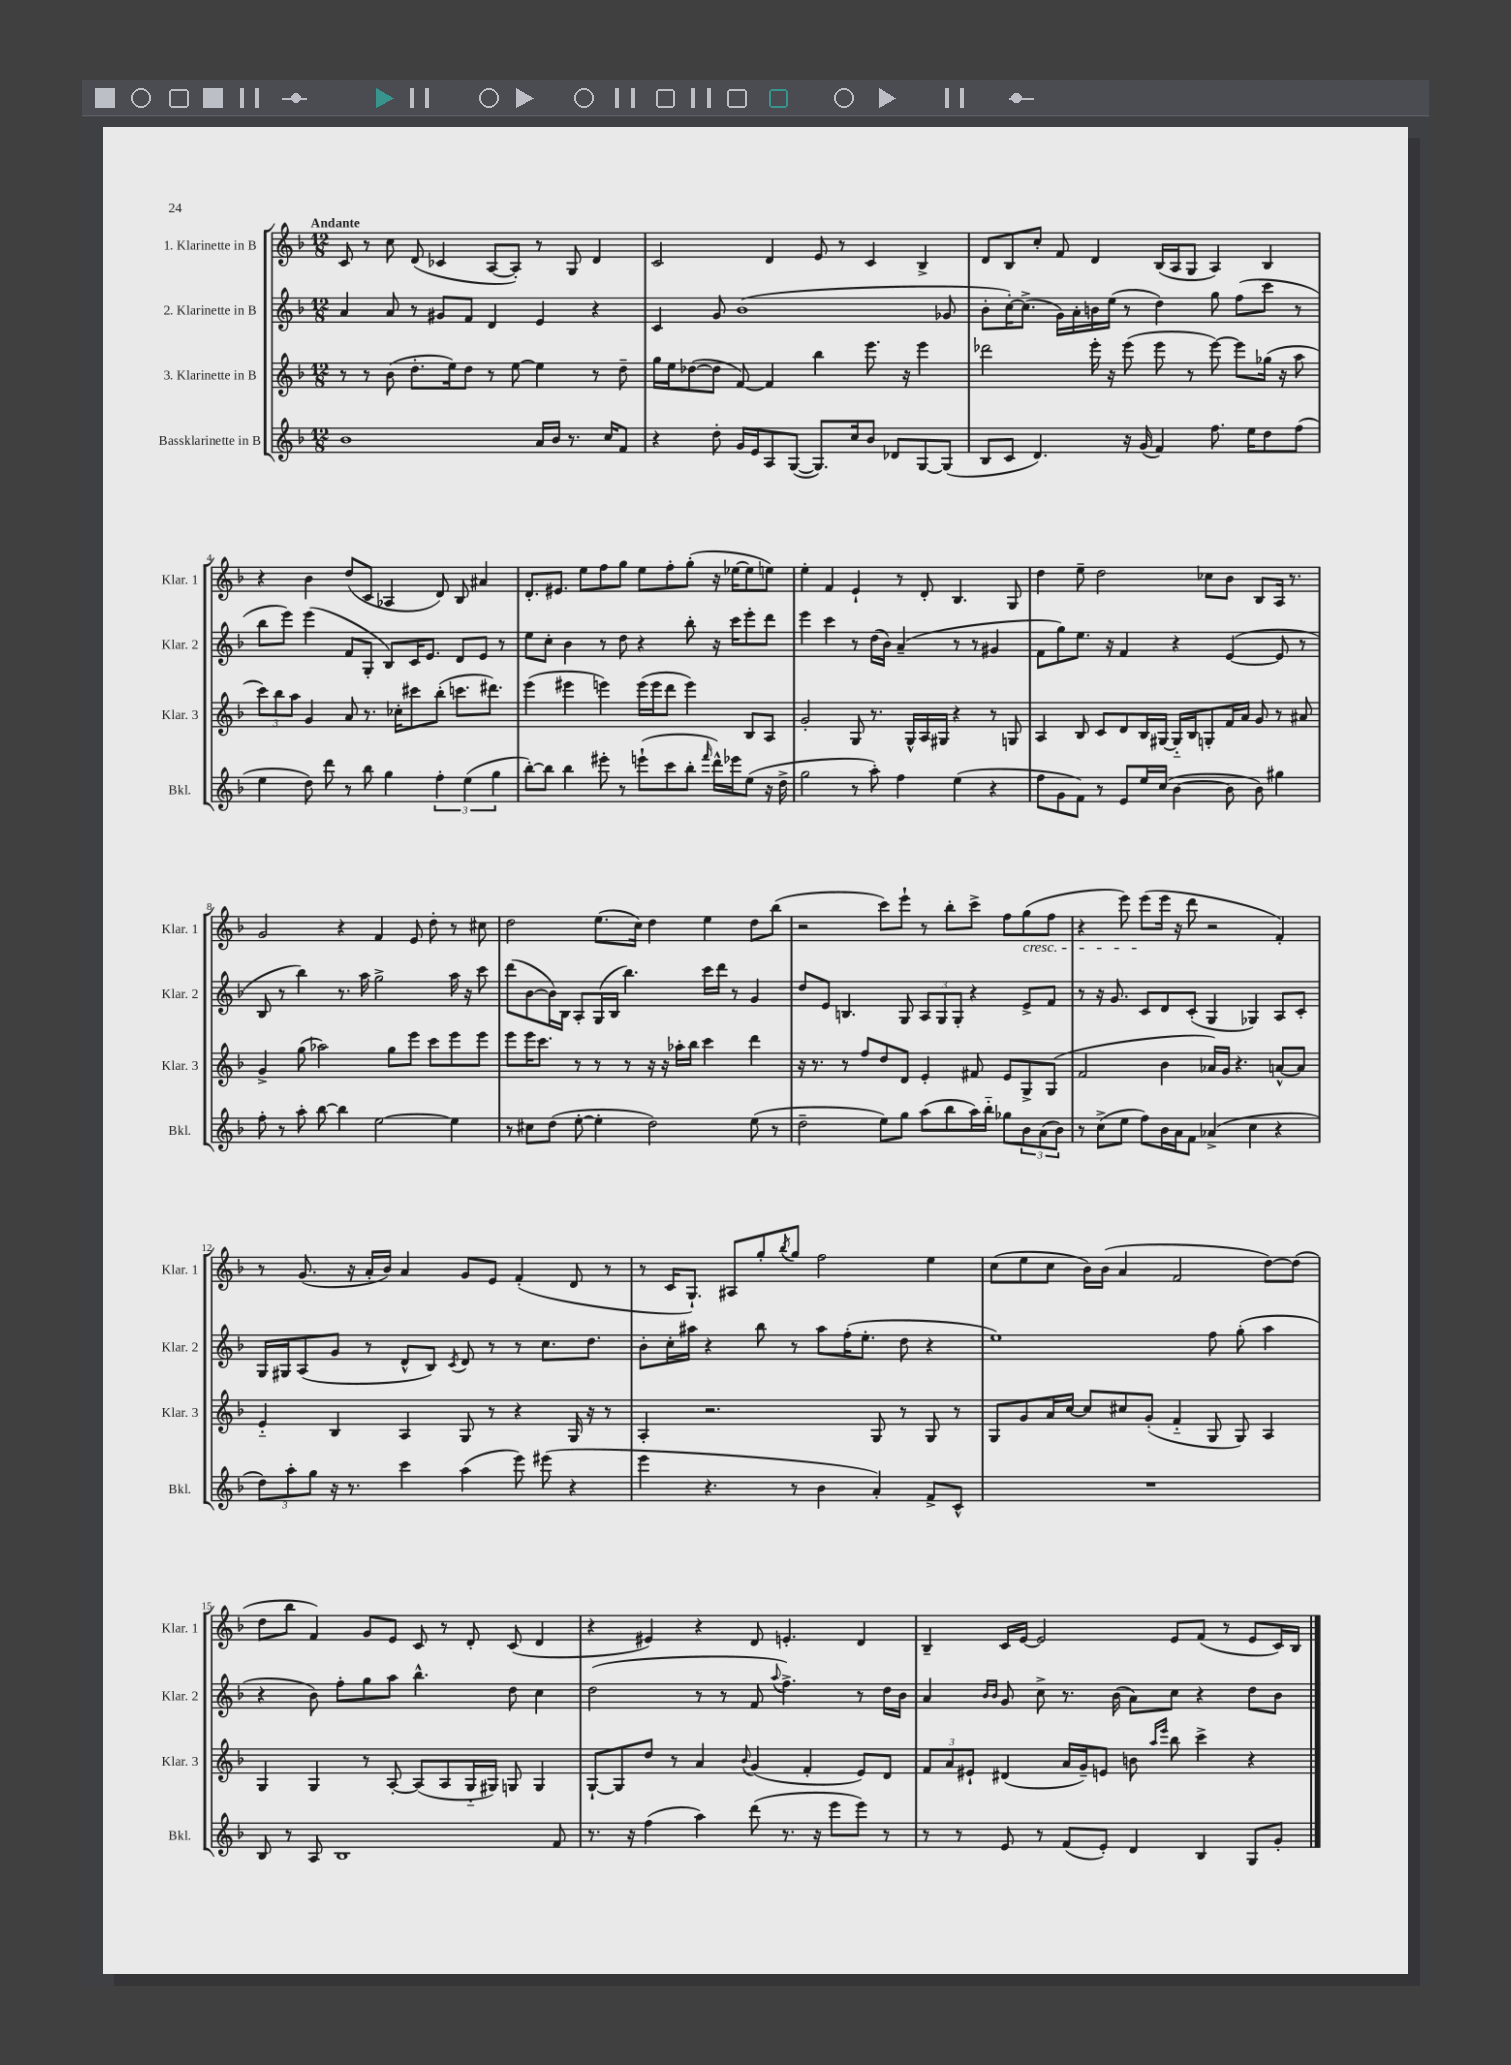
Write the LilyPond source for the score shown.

<<
\new StaffGroup <<
\new Staff = "s0" \with { instrumentName = "1. Klarinette in B" shortInstrumentName = "Klar. 1" } {
    \clef treble \key f \major \numericTimeSignature \time 12/8 \tempo "Andante"
    c'8 r8 c''8 d'8( ces'4 a8~ a8-.) r8 g8 d'4 |
    c'2 d'4 e'8 r8 c'4 bes4-> |
    d'8 bes8 c''8-. f'8 d'4 bes16( a16 g8 a4) bes4 |
    r4 bes'4 d''8( c'8 aes4 d'8) bes8 ais'4 |
    d'8.-. eis'8. e''8 f''8 g''8 e''8 f''8-. g''8-.( r16 ees''16~ ees''8 e''8) |
    e''4-. f'4 e'4-! r8 d'8-. bes4. g8 |
    d''4 e''8-- d''2 ces''8 bes'8 bes8 a16 r8. |
    g'2 r4 f'4 e'8 d''8-. r8 cis''8 |
    d''2 e''8.( c''16) d''4 e''4 d''8 bes''8( |
    r2 c'''8) e'''8-! r8 bes''8-. c'''8-> f''8 g''8\cresc( f''8 |
    r4 e'''8) e'''8\!( e'''16 r16 d'''8 r2 f'4-.) |
    r8 g'8.( r16 a'16-. bes'16) a'4 g'8 e'8 f'4-.( d'8 r8 |
    r8 c'16 g8.-!) ais8 g''8-. \acciaccatura { bes''8 } g''8 f''2 e''4 |
    c''8( e''8 c''8 bes'16) bes'16( a'4 f'2 d''8~) d''8( |
    d''8 bes''8 f'4) g'8 e'8 c'8 r8 d'8-. c'8( d'4 |
    r4 eis'4) r4 d'8 e'4.-. d'4 |
    bes4-- c'16 e'16~ e'2 e'8 f'8( r8 e'8 c'16) bes16 \bar "|." |
}
\new Staff = "s1" \with { instrumentName = "2. Klarinette in B" shortInstrumentName = "Klar. 2" } {
    \clef treble \key f \major \numericTimeSignature \time 12/8
    a'4 a'8 r8 gis'8 f'8 d'4 e'4 r4 |
    c'4 g'8 bes'1( ges'8 |
    bes'8-. c''16~-.) c''8.->( g'16) a'16-. b'16 e''16( r8 d''4) g''8 f''8( c'''8 r8 |
    bes''8 e'''8) e'''4( f'8 g8-. bes8) c'16 e'8. d'8 e'8 r8 |
    e''8 c''8-. bes'4 r8 d''8 r4 bes''8-. r16 c'''16 e'''8-. d'''8 |
    e'''4 c'''4 r8 d''16( bes'16) a'4--( r8 r8 gis'4 |
    f'8 g''8) e''8. r16 f'4 r4 e'4~( e'8 r8 |
    bes8 r8 bes''4) r8. a''16 g''2-> a''16 r16 c'''8 |
    d'''8( bes'8~ bes'16) bes16 a8-. g16( bes16 bes''4.) c'''16 d'''16 r8 g'4 |
    d''8 e'8 b4. g8 \tuplet 3/2 { a8 g8 g8-. } r4 e'8-> f'8 |
    r8 r16 g'8. c'8 d'8 c'8-.( g4 ges4) a8 c'8-. |
    g16 gis16 a8( g'8 r8 d'8-^ bes8) \acciaccatura { c'8 } d'8 r8 r8 c''8. d''8. |
    bes'8-. c''16-. ais''16 r4 bes''8 r8 ais''8 f''16-.( e''8.-. d''8 r4 |
    e''1) f''8 g''8-.( a''4 |
    r4 bes'8) f''8-. g''8 a''8 bes''4.-^ d''8 c''4 |
    d''2( r8 r8 f'8 \appoggiatura { a''8 } f''4.->) r8 d''16 bes'16 |
    a'4 \grace { bes'16 bes'16 } g'8 c''8-> r8. bes'16( a'8) c''8 r4 d''8 bes'8 \bar "|." |
}
\new Staff = "s2" \with { instrumentName = "3. Klarinette in B" shortInstrumentName = "Klar. 3" } {
    \clef treble \key f \major \numericTimeSignature \time 12/8
    r8 r8 bes'8( d''8.-. e''16) d''8 r8 e''8~ e''4 r8 d''8-- |
    g''16 e''16 des''8~( des''8 f'8~) f'4 bes''4 e'''8. r16 e'''4 |
    des'''2 e'''16-. r16 e'''8( e'''8 r8 e'''8~) e'''8 ges''16( r16 a''8 |
    \tuplet 3/2 { c'''8) bes''8 a''8 } g'4 a'8 r8. ces''16-. cis'''8 bes''8-.( c'''8. dis'''8.) |
    e'''4( eis'''4 e'''4) e'''16( e'''16 d'''8 e'''4) bes8 a8 |
    g'2-. g8 r8. g16-^ a16 gis16 r4 r8 g8 |
    a4 bes8 c'8 d'8 bes16 gis16~ gis16-_ bes16 g8-. f'16 a'16 g'8 r8 ais'8 |
    g'4-> g''8( aes''2) g''8 e'''8 c'''8 e'''8 e'''8 |
    e'''8 e'''16 c'''8. r8 r8 r8 r16 r16 aes''16-. bes''16 c'''4 d'''4 |
    r16 r8. r8 f''8 d''8 d'8 e'4-. fis'8 e'8 g8-> g8( |
    f'2 bes'4 aes'16) g'16 r4. a'8~-^ a'8 |
    e'4-_ bes4 a4 g8 r8 r4 g16 r16 r8 |
    a4-. r2. g8 r8 g8 r8 |
    g8 g'8 a'16 c''16~ c''8 cis''8 g'8-.( f'4-_ g8 g8) a4 |
    g4 g4 r8 a8~-. a8( a8 g16-_ gis16) g8 g4 |
    g8~-! g8 d''8 r8 a'4 \appoggiatura { bes'8 } g'4( f'4-. e'8) d'8 |
    \tuplet 3/2 { f'8 a'8 eis'8-! } dis'4( a'16 g'16--) e'8 b'8 \grace { a''16 e'''16 } bes''8 c'''4-> r4 \bar "|." |
}
\new Staff = "s3" \with { instrumentName = "Bassklarinette in B" shortInstrumentName = "Bkl." } {
    \clef treble \key f \major \numericTimeSignature \time 12/8
    bes'1 a'16 bes'16 r8. c''16 f'8 |
    r4 d''8-. g'16 e'16 a8 g8~( g8.) c''16 bes'8 des'8 g8~ g8( |
    bes8 c'8 d'4.) r16 g'16( f'4) f''8. e''16 d''8 f''8( |
    e''4 d''8) d'''8 r8 bes''8 g''4 \tuplet 3/2 { f''4-. e''4( g''4 } |
    bes''8~-.) bes''8 bes''4 eis'''8-. r8 e'''8-!( c'''8 bes''8-. \grace { f'''16 } d'''16-^) ees'''16 e''8( r16 d''16-> |
    g''2 r8 a''8-.) f''4 e''4( r4 |
    f''8 g'8 f'8) r8 e'8 e''16 c''16( bes'4~ bes'8 bes'8) gis''4 |
    f''8-. r8 a''8-. bes''8~ bes''4 e''2~ e''4 |
    r8 cis''8 d''8( e''8~-. e''4-. d''2) e''8( r8 |
    d''2-- e''8) g''8 a''8( bes''8 a''16) bes''16-_ ges''8 \tuplet 3/2 { bes'8 a'8( bes'8) } |
    r8 c''8->( e''8 f''8) bes'16 a'16 f'8 aes'4->( c''4 r4 |
    \tuplet 3/2 { d''8) a''8-. g''8 } r16 r8. c'''4 a''4( e'''8) eis'''8( r4 |
    e'''4 r4. r8 bes'4 a'4-.) f'8-> c'8-^ |
    R1. |
    bes8 r8 a8 bes1 f'8 |
    r8. r16 f''4( a''4) d'''8( r8. r16 e'''8 e'''8) r8 |
    r8 r8 e'8 r8 f'8( e'8-.) d'4 bes4 g8 g'8-. \bar "|." |
}
>>
>>
